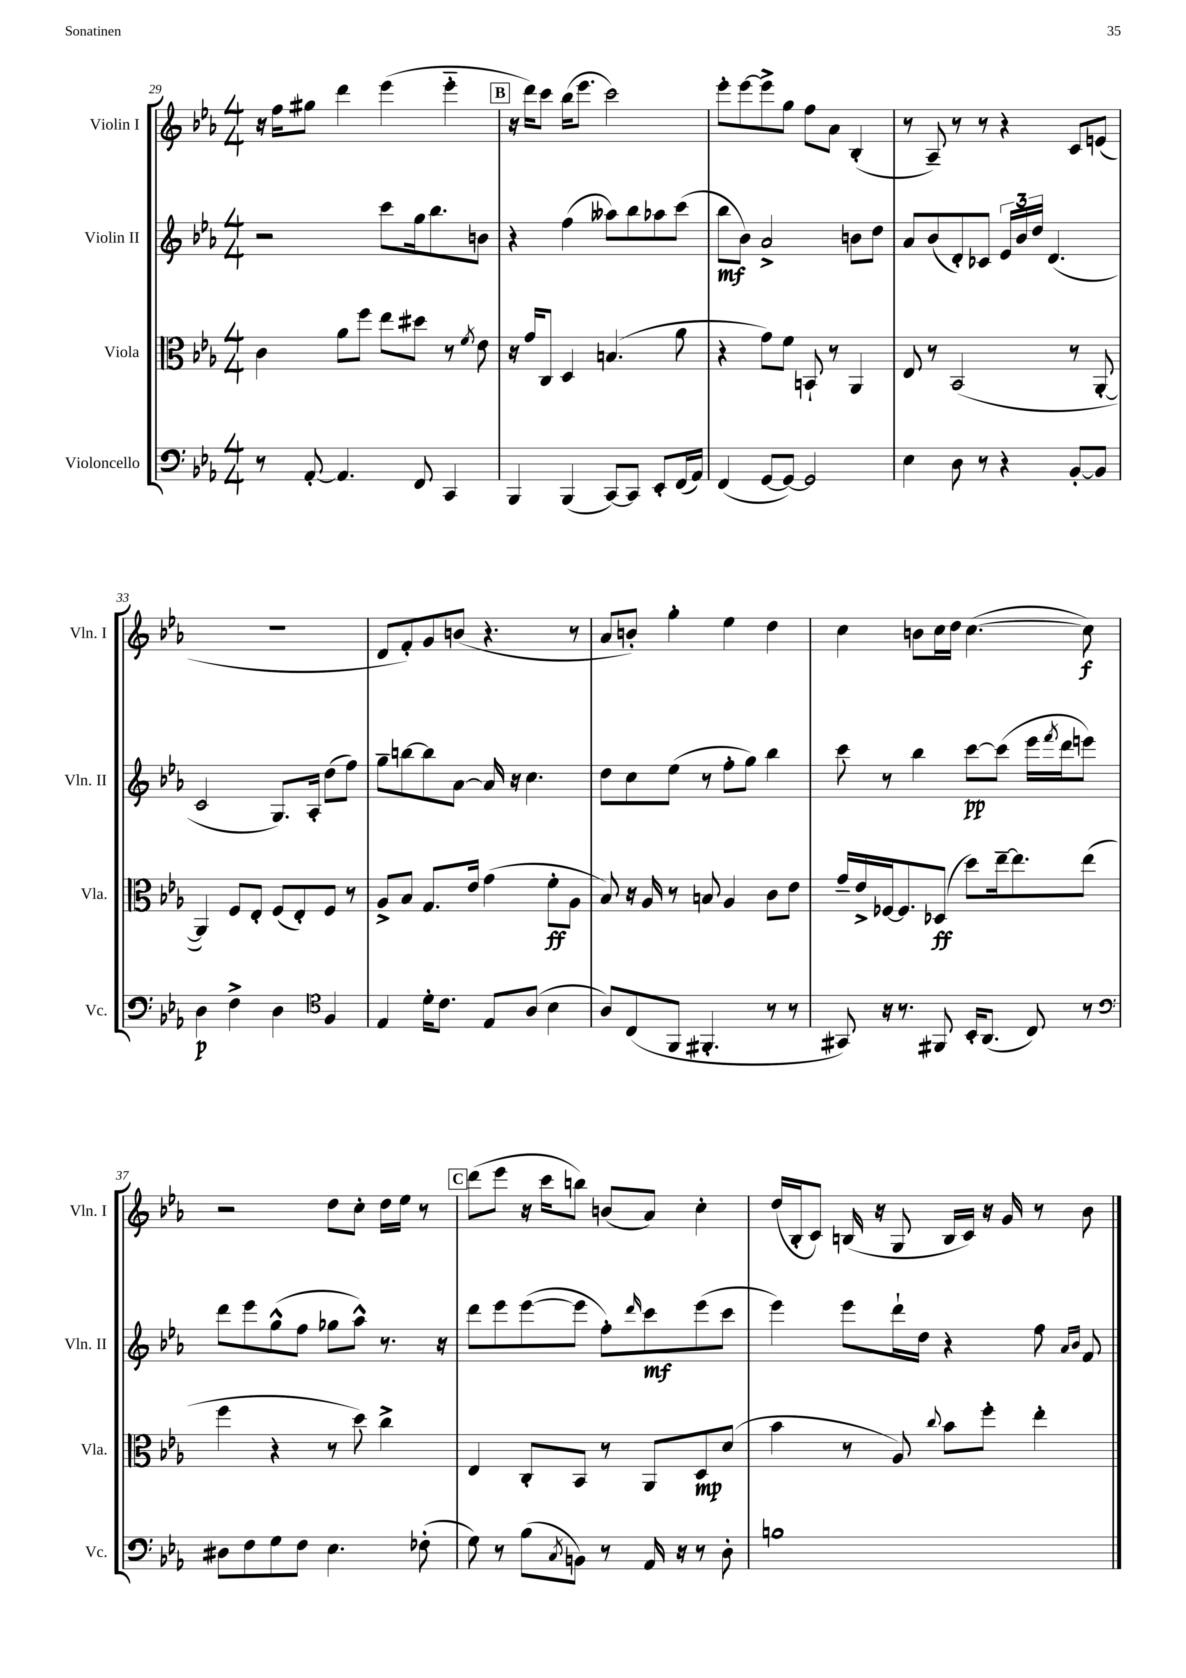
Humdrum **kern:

**kern	**kern	**kern	**kern
*staff4	*staff3	*staff2	*staff1
*clefF4	*clefC3	*clefG2	*clefG2
*k[b-e-a-]	*k[b-e-a-]	*k[b-e-a-]	*k[b-e-a-]
*M4/4	*M4/4	*M4/4	*M4/4
8r	4c	2r	16r
.	.	.	16ff
[8AA-'	.	.	8gg#
4.AA-]	8a-	.	4ddd
.	8ff	.	.
.	8ee-	8ccc	(4eee-
8FF	8dd#	16gg	.
.	.	8.bb-	.
4CC	8r	.	4eee-'~
.	8qf	.	.
.	8e-	8b	.
=	=	=	=
4BBB-	16r	4r	16r
.	16g	.	16ddd)
.	8C	.	8ccc
(4BBB-	4D	(4ff	(16bb-
.	.	.	8.eee-
[8CC)	(4.B	8aa--)	2ccc)
8CC]	.	8bb-	.
8EE-'	.	8aa-	.
(16FF	8a-	(8ccc	.
16AA-)	.	.	.
=	=	=	=
(4FF	4r	8bb-	8eee-'
.	.	8b-)	[8eee-
[8GG	8g)	2a-^	8eee-^]
8GG_)	8f	.	8gg
2GG]	8BB`	.	8ff
.	8r	.	8a-
.	4AA-	8b	(4B-'
.	.	8dd	.
=	=	=	=
4E-	8E-	8a-	8r
.	8r	(8b-	8A-~)
8D	(2BB-	8d')	8r
8r	.	8c-	8r
4r	.	24e-	4r
.	.	24b-	.
.	.	24dd	.
.	.	(4.d	.
[8BB-'	8r	.	8c
8BB-]	[8AA-'	.	(8e
=	=	=	=
4D	4AA-])	2c	1r
4F^	8F	.	.
.	8E-'	.	.
4D	(8F	8.G)	.
.	8E-')	.	.
.	.	16A-'	.
*clefC4	*	*	*
4F	8F	(8dd	.
.	8r	8ff)	.
=	=	=	=
4E-	8A-^	8gg~	8d
.	8B-	[8bb	8f')
16d'	8.G	8bb]	8g
8.c	.	.	.
.	.	[8a-	(8b
.	16e-	.	.
8E-	(4g	16a-]	4.r
.	.	16r	.
(8A-	.	4.cc	.
4B-	8f'	.	.
.	8A-	.	8r
=	=	=	=
8A-)	8B-)	8dd	8a-
(8C	16r	8cc	8b')
.	16A-	.	.
8FF	8r	(8ee-	4gg'
4.FF#'	8B	8r	.
.	4A-	8ff'	4ee-
.	.	8gg)	.
8r	8c	4bb-	4dd
8r	8e-	.	.
=	=	=	=
8GG#)	16g~	8ccc	4cc
.	16e-^	.	.
16r	[16F-	8r	.
8.r	8.F-]	.	.
.	.	4bb-	8b
8FF#	(8D-	.	16cc
.	.	.	16dd
16BB-'	8dd)	[8ccc	([4.cc
(8.AA-	.	.	.
.	[16ee-~	(8ccc]	.
.	8.ee-]	.	.
8C)	.	16eee-	.
.	.	8qfff	.
.	.	16ddd	.
8r	(8ee-	8eee)	8cc])
=	=	=	=
*clefF4	*	*	*
8D#	4ff	8ddd	2r
8F	.	8eee-	.
8G	4r	(8gg^^	.
8F	.	8ff	.
4.E-	8r	8gg-	8dd
.	8dd)	8aa-^^)	8cc'
.	4cc^	8.r	16dd
.	.	.	16ee-
(8F-'	.	.	8r
.	.	16r	.
=	=	=	=
8G)	4E-	8ddd	(8ddd
8r	.	8eee-	8eee-
(8B-	8C'	([8eee-	16r
.	.	.	16ccc
8qC	.	.	.
8BB)	8BB-	8eee-]	8bb)
8r	8r	8ff')	(8b
.	.	16qqddd	.
16AA-	8AA-	8ccc	8a-)
16r	.	.	.
8r	8D	(8eee-	4cc'
8D'	(8d	8ccc	.
=	=	=	=
1B	4b-	4eee-)	(16dd
.	.	.	16B-'
.	.	.	8c)
.	8r	8eee-	(16B
.	.	.	16r
.	8A-)	16ddd`	8G
.	.	16dd	.
.	8qqcc	.	.
.	8b-	4r	16B
.	.	.	16c)
.	8ff'	.	16r
.	.	.	16g
.	4ee-'	8ff	8r
.	.	16qqa-	.
.	.	16qqb-	.
.	.	8f	8b-
==	==	==	==
*-	*-	*-	*-
